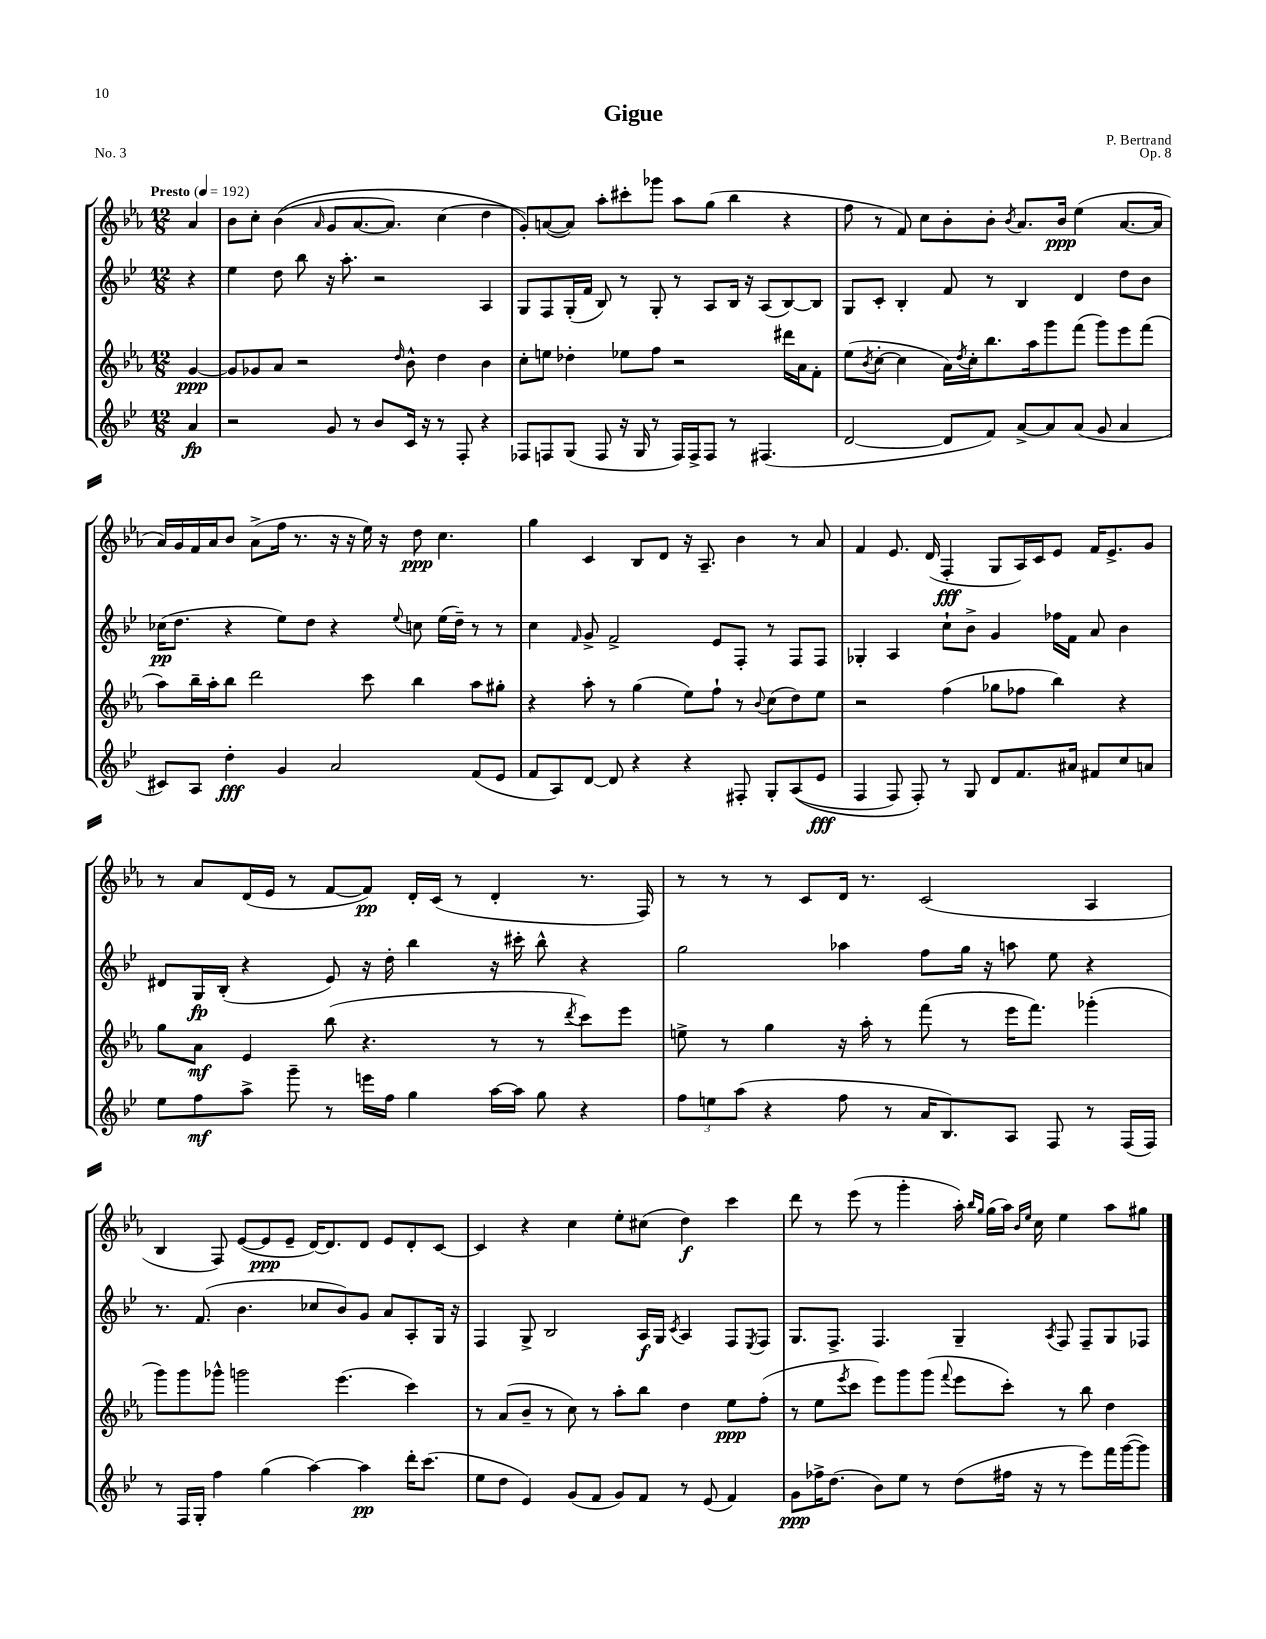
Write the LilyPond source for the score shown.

\header { title = "Gigue" composer = "P. Bertrand" opus = "Op. 8" piece = "No. 3" }
<<
\new StaffGroup <<
\new Staff = "s0" {
    \clef treble \key ees \major \numericTimeSignature \time 12/8 \partial 4 \tempo "Presto" 4 = 192
    aes'4 |
    bes'8 c''8-. bes'4(\( \grace { aes'16 } g'8 aes'8.~ aes'8.) c''4( d''4 |
    g'8-.)\) a'8~( a'8) aes''8-. cis'''8-. ges'''8 aes''8 g''8( bes''4 r4 |
    f''8 r8 f'8) c''8 bes'8-. bes'8-. \acciaccatura { bes'8 } aes'8. bes'16\ppp ees''4( aes'8.~ aes'16 |
    aes'16) g'16 f'16 aes'16 bes'8 aes'8->( f''16 r8. r16 r16 ees''16) r16 d''8\ppp c''4. |
    g''4 c'4 bes8 d'8 r16 aes8.-- bes'4 r8 aes'8 |
    f'4 ees'8. d'16( f4-.\fff g8 aes16) c'16 ees'8 f'16 ees'8.-> g'8 |
    r8 aes'8 d'16( ees'16 r8 f'8~ f'8\pp) d'16-. c'16( r8 d'4-. r8. f16) |
    r8 r8 r8 c'8 d'16 r8. c'2( aes4 |
    bes4 f8) ees'8~( ees'8\ppp ees'8-- d'16~) d'8. d'8 ees'8 d'8-. c'8~ |
    c'4 r4 c''4 ees''8-. cis''8( d''4\f) c'''4 |
    d'''8 r8 ees'''8( r8 g'''4-. aes''16-.) \grace { bes''16 g''16 } g''16( aes''16) \grace { bes'16 ees''16 } c''16 ees''4 aes''8 gis''8 \bar "|." |
}
\new Staff = "s1" {
    \clef treble \key bes \major \numericTimeSignature \time 12/8 \partial 4
    r4 |
    ees''4 d''8 bes''8 r16 a''8.-. r2 a4 |
    g8 f8 g16-.( f'16 bes8) r8 g8-. r8 a8 bes16 r16 a8( bes8~) bes8 |
    g8 c'8-. bes4-. f'8 r8 bes4 d'4 d''8 bes'8 |
    ces''16\pp( d''8. r4 ees''8) d''8 r4 \appoggiatura { ees''8 } c''8 ees''16( d''16--) r8 r8 |
    c''4 \grace { f'16 } g'8-> f'2-> ees'8 f8-. r8 f8 f8 |
    ges4-. a4 c''8-! bes'8-> g'4 fes''16 f'16 a'8 bes'4 |
    dis'8 g16\fp bes16-.( r4 ees'8) r16 d''16-. bes''4 r16 cis'''16-. bes''8-^ r4 |
    g''2 aes''4 f''8 g''16 r16 a''8 ees''8 r4 |
    r8. f'8.( bes'4. ces''8 bes'8) g'8 a'8 a8-. g16 r16 |
    f4 g8-> bes2 a16\f g16 \acciaccatura { c'8 } a4 f8 \acciaccatura { ees8 } f8 |
    g8. f8.-> f4. g4-- \acciaccatura { a8 } f8 f8-- g8 fes8 \bar "|." |
}
\new Staff = "s2" {
    \clef treble \key ees \major \numericTimeSignature \time 12/8 \partial 4
    g'4~\ppp |
    g'8 ges'8 aes'8 r2 \grace { d''16 } bes'8-^ d''4 bes'4 |
    c''8-. e''8 des''4-. ees''8 f''8 r2 dis'''16 aes'16 f'8-. |
    ees''8( \acciaccatura { bes'8 } c''8~-. c''4 aes'16) \acciaccatura { d''8 } c''16-. bes''8. aes''16 g'''8 f'''8( g'''8) ees'''8 f'''8( |
    aes''8) bes''16-- aes''16-. bes''8 d'''2 c'''8 bes''4 aes''8 gis''8-. |
    r4 aes''8-. r8 g''4( ees''8) f''8-! r8 \appoggiatura { bes'8 } c''8( d''8) ees''8 |
    r2 f''4( ges''8 fes''8 bes''4) r4 |
    g''8 aes'8\mf ees'4 bes''8( r4. r8 r8 \acciaccatura { d'''8 } c'''8) ees'''8 |
    e''8-> r8 g''4 r16 aes''16-. r8 f'''8( r8 ees'''16 f'''8.) ges'''4-.( |
    g'''8) g'''8 ges'''8-^ g'''2 ees'''4.( c'''4) |
    r8 aes'8( bes'8-- r8 c''8) r8 aes''8-. bes''8 d''4 ees''8\ppp f''8-.( |
    r8 ees''8 \acciaccatura { ees'''8 } c'''8 ees'''8) g'''8 g'''8( \appoggiatura { f'''8 } ees'''8 c'''8-.) r8 bes''8 d''4 \bar "|." |
}
\new Staff = "s3" {
    \clef treble \key bes \major \numericTimeSignature \time 12/8 \partial 4
    a'4\fp |
    r2 g'8 r8 bes'8 c'16 r16 r8 f8-. r4 |
    fes8 f8 g8( f8 r16 g16 r8 f16) f16-> f8 r8 fis4.( |
    d'2~ d'8 f'8) a'8~-> a'8 a'8( g'8 a'4 |
    cis'8) a8 d''4-.\fff g'4 a'2 f'8( ees'8 |
    f'8 a8) d'8~ d'8 r4 r4 fis8-. g8-. a8(\( ees'8\fff |
    f4 f8) f8-.\) r8 g8 d'8 f'8. ais'16 fis'8 c''8 a'8 |
    ees''8 f''8\mf a''8-> g'''8-- r8 e'''16 f''16 g''4 a''16~ a''16 g''8 r4 |
    \tuplet 3/2 { f''8 e''8 a''8( } r4 f''8 r8 a'16 bes8.) a8 f8 r8 f16( f16) |
    r8 f16 g16-. f''4 g''4( a''4~) a''4\pp d'''16-. c'''8.( |
    ees''8 d''8 ees'4) g'8( f'8 g'8) f'8 r8 ees'8( f'4) |
    g'8\ppp fes''16-> d''8.( bes'8) ees''8 r8 d''8( fis''16 r16 r8 ees'''8) f'''16 g'''16~( g'''8) \bar "|." |
}
>>
>>
\layout { \context { \Score \remove "Bar_number_engraver" } }
